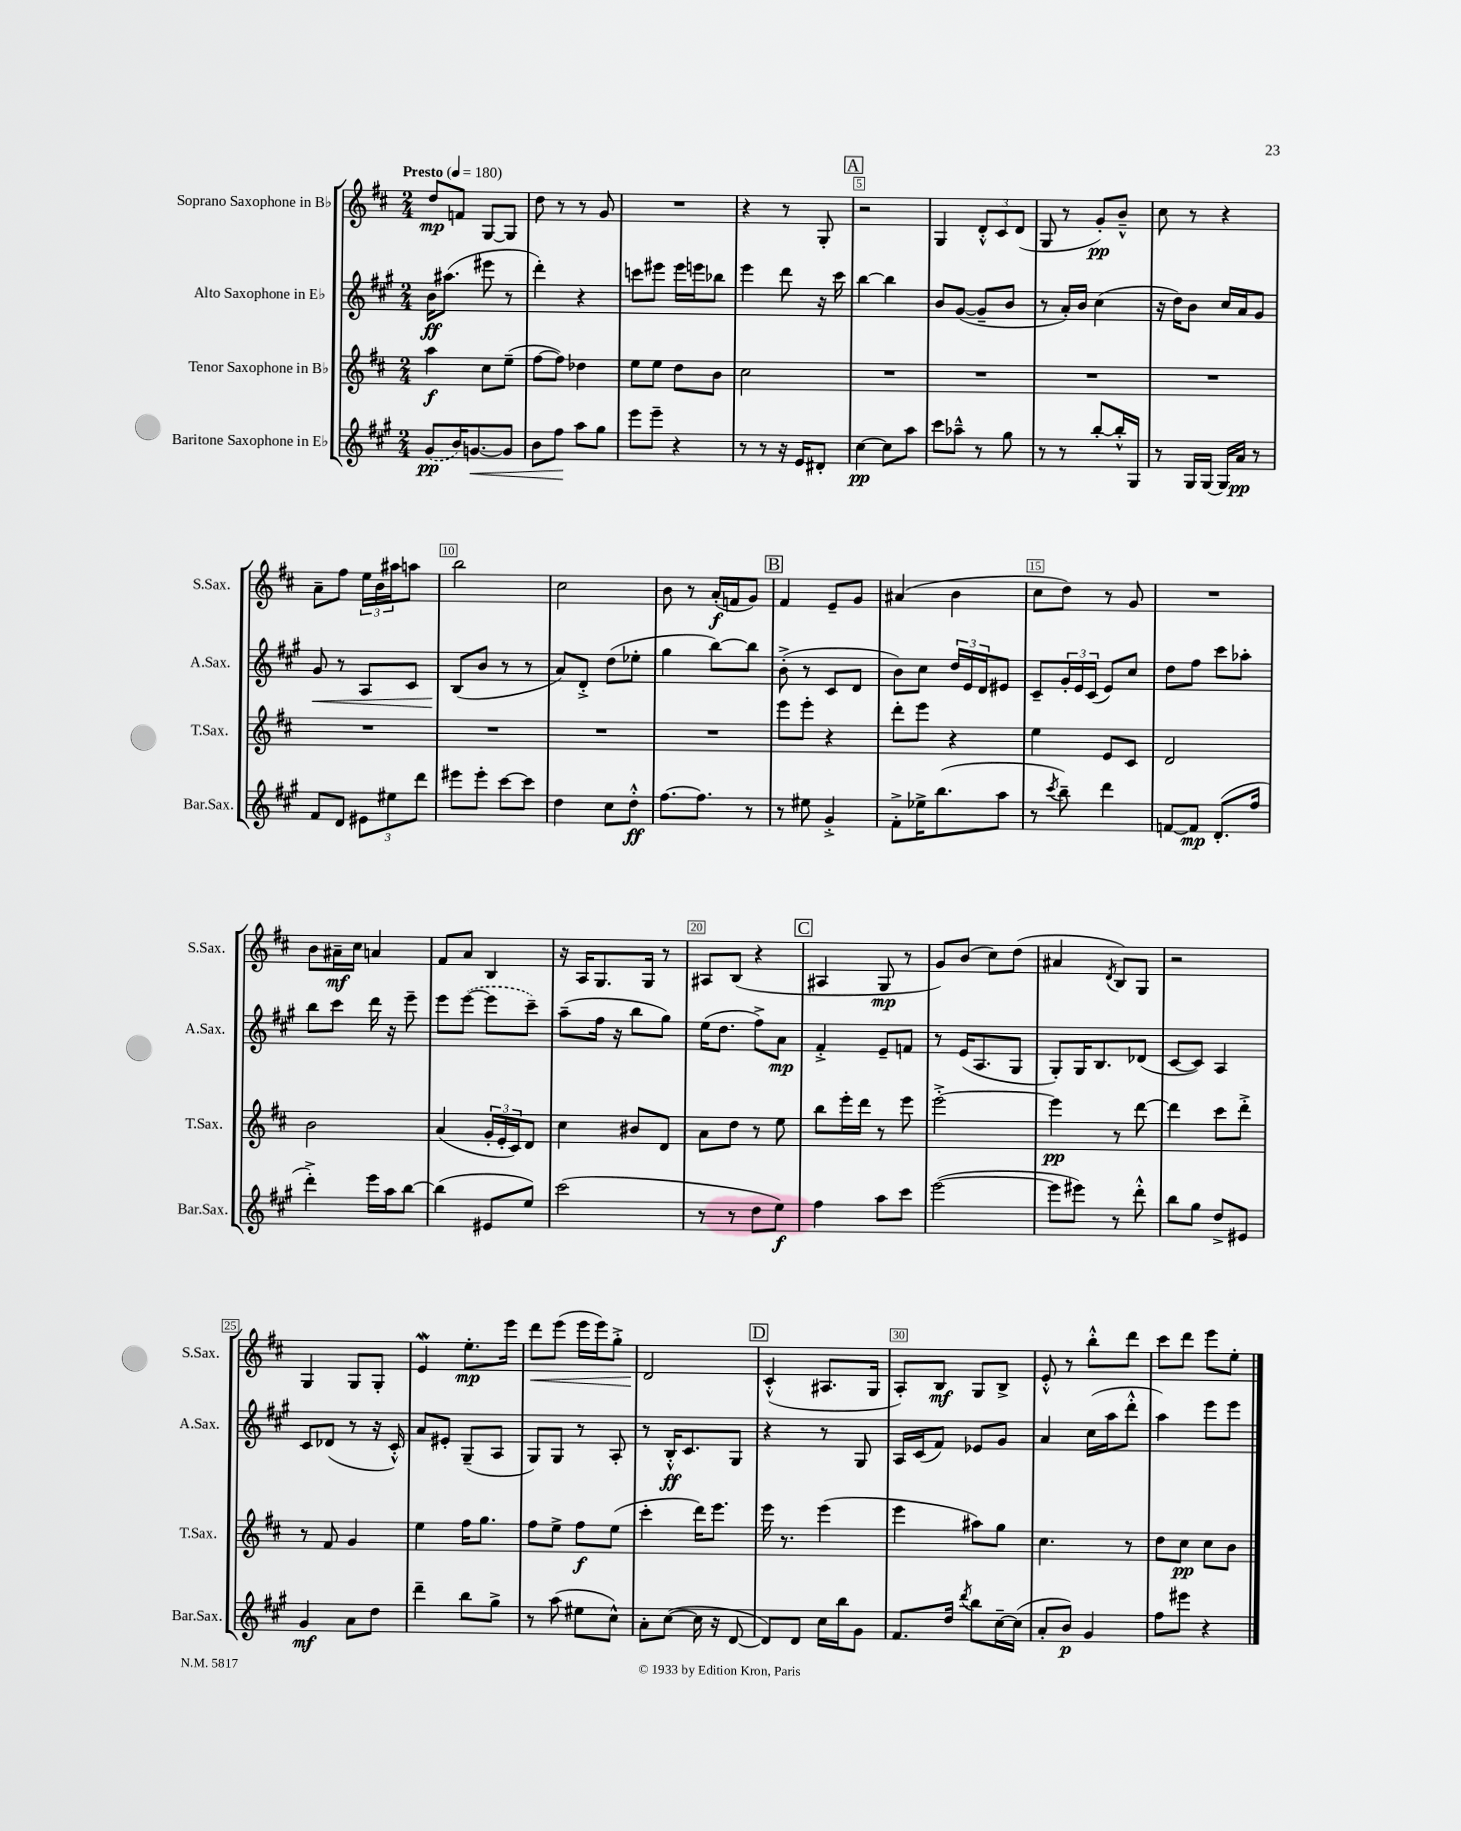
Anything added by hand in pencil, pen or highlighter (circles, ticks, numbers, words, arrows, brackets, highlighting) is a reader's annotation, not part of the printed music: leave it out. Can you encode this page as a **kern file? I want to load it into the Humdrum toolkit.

**kern	**kern	**kern	**kern
*staff4	*staff3	*staff2	*staff1
*clefG2	*clefG2	*clefG2	*clefG2
*k[f#c#g#]	*k[f#c#]	*k[f#c#g#]	*k[f#c#]
*M2/4	*M2/4	*M2/4	*M2/4
*MM180	*MM180	*MM180	*MM180
(8g#/L	4aa\	16b\LK	8dd/L
.	.	(8.aa#\J	.
16b/K)	.	.	8f/J
[8.g/	.	.	.
.	8cc#\L	8eee#\	[8G/L
8g/]J	(8ee~\J	8r	8G/]J
=	=	=	=
8b\L	[8ff#\L	4ddd'\)	8dd\
8ff#\J	8ff#\]J)	.	8r
8aa\L	4dd-\	4r	8r
8gg#\J	.	.	8g/
=	=	=	=
8eee\L	8ee\L	8ccc\L	2r
8eee~\J	8ee\J	8eee#\J	.
4r	8dd\L	16eee#\LL	.
.	.	16eee\J	.
.	8b\J	8bb-\J	.
=	=	=	=
8r	2cc#\	4eee\	4r
8r	.	.	.
16r	.	8ddd\	8r
16e/LK	.	.	.
8d#'/J	.	16r	8G'/
.	.	16ccc#\	.
=	=	=	=
[4cc#\	2r	[4bb\	2r
8cc#\]L	.	4bb\]	.
8aa\J	.	.	.
=	=	=	=
8ccc#\L	2r	8b/L	4G/
8aa-~^^\J	.	([8g#/J	.
8r	.	8g#~/]L	12d'^^/L
.	.	.	12c#/
8gg#\	.	8b/J	.
.	.	.	(12d/J
=	=	=	=
8r	2r	8r	8G/
8r	.	16a'/LL)	8r
.	.	16b/JJ	.
[8bb'/L	.	(4cc#\	8g'/L)
16bb'^^/]L	.	.	8b~^^/J
16G#/JJ	.	.	.
=	=	=	=
8r	2r	16r	8cc#\
.	.	16dd\LK)	.
16G#/LL	.	8b\J	8r
[16G#/JJ	.	.	.
16G#/]LL	.	16cc#/LL	4r
16a/JJ	.	16a/J	.
8r	.	8g#/J	.
=	=	=	=
8f#/L	2r	8g#/	8a~\L
8d/J	.	8r	8ff#\J
12e#\L	.	8A/L	24ee\LL
.	.	.	24b\
12ee#\	.	.	24aa#\J
.	.	8c#/J	8aa\J
12ddd\J	.	.	.
=	=	=	=
8eee#\L	2r	(8B/L	2bb\
8eee#'\J	.	8b/J	.
[8ccc#\L	.	8r	.
8ccc#\]J	.	8r	.
=	=	=	=
4dd\	2r	8a/L)	2cc#\
.	.	8d'^/J	.
8cc#\L	.	(8dd\L	.
8dd'^^\J	.	8ee-'\J	.
=	=	=	=
[8.ff#\L	2r	4gg#\	8b\
.	.	.	8r
8.ff#\]J	.	.	.
.	.	[8bb\L)	(16a'/LL
.	.	.	16f/J
8r	.	8bb\]J	8g/J)
=	=	=	=
8r	8eee\L	(8b'^\	4f#/
8ee#\	8eee'\J	8r	.
4g#'^/	4r	8c#/L	8e~/L
.	.	8d/J	8g/J
=	=	=	=
8f#'^\L	8ddd'\L	8b\L)	(4a#/
16ee-^\K	8eee\J	8cc#\J	.
(8.bb\	.	.	.
.	4r	24dd/LL	4b\
.	.	24e/	.
.	.	24d/J	.
8aa\J	.	8e#/J	.
=	=	=	=
8r	4ee\	8c#~/L	8cc#\L
8qccc#/	.	.	.
8bb~\)	.	24g#'/L	8dd\J)
.	.	24e/	.
.	.	(24c#/JJ	.
4ddd\	8e/L	8e/L)	8r
.	8c#/J	8cc#/J	8g/
=	=	=	=
[8f/L	2d/	8dd\L	2r
8f/]J	.	8ff#\J	.
(8.d'/L	.	8ccc#\L	.
.	.	8aa-'\J	.
16ff#/Jk	.	.	.
=	=	=	=
4ddd'^\)	2b\	8bb\L	8b\L
.	.	8ccc#\J	16a#~\L
.	.	.	16cc#\JJ
16eee\LL	.	16ddd\	4a/
16aa\J	.	16r	.
[8bb\J	.	8eee~\	.
=	=	=	=
(4bb\]	(4a/	8eee\L	8f#/L
.	.	([8eee\J	8a/J
8e#/L	24g'/LL	8eee\]L	4B/
.	24e'/	.	.
.	24c#/J)	.	.
8ee/J)	8d/J	8ccc#~\J)	.
=	=	=	=
(2ccc#\	4cc#\	(8aa~\L	16r
.	.	.	16A/LK
.	.	16ff#\Jk	8.G/
.	.	16r	.
.	8b#/L	8bb\L	.
.	.	.	16G/Jk
.	8d/J	8gg#\J)	8r
=	=	=	=
8r	8a\L	(16ee\LK	8A#/L
.	.	8.dd\J	.
8r	8dd\J	.	(8B/J
8dd\L	8r	8ff#^\L)	4r
8ee\J)	8ee\	8a\J	.
=	=	=	=
4ff#\	8bb\L	4f#'^/	4A#/
.	16eee'\L	.	.
.	16ddd\JJ	.	.
8aa\L	8r	8e~/L	8G/
8ccc#\J	8eee\	8f/J	8r
=	=	=	=
([2eee\	[2eee'^\	8r	8g/L)
.	.	(16e/LK	(8b/J
.	.	8.A/	.
.	.	.	8cc#\L)
.	.	8G#/J	(8dd\J
=	=	=	=
8eee\]L	4eee\]	8G#'/L)	4a#/
8eee#\J)	.	16G#/K	.
.	.	8.B/	.
.	.	.	8qd/
8r	8r	.	8B/L)
8ddd'^^\	[8ddd\	(8d-/J	8G/J
=	=	=	=
8bb\L	4ddd\]	[8c#/L	2r
8gg#\J	.	8c#/]J)	.
8dd^/L	8ccc#\L	4A/	.
8e#/J	8ddd'^\J	.	.
=	=	=	=
4g#/	8r	8c#/L	4G/
.	8f#/	(8d-/J	.
8a\L	4g/	8r	8G/L
8dd\J	.	16r	8G'/J
.	.	16c#'^^/)	.
=	=	=	=
4ddd~\	4ee\	8a/L	4e/
.	.	8e#'/J	.
8bb\L	16ff#\LK	(8G#~/L	8.ee'\L
.	8.gg\J	.	.
8gg#^\J	.	8A/J	.
.	.	.	16eee\Jk
=	=	=	=
8r	8ff#\L	8G#/L)	8ddd\L
(8aa\	8ee^\J	8G#/J	(8eee\J
8ee#\L	8ff#\L	8r	16eee\LL
.	.	.	16eee\J)
8cc#^^\J)	(8ee\J	8A'/	8gg'^\J
=	=	=	=
8a'\L	4ccc#'\	8r	2d/
([8cc#\J	.	16B'^^/LK	.
.	.	8.c#/	.
16cc#\]	16ddd\LK)	.	.
16r	8.eee\J	.	.
[8d/	.	8G#/J	.
=	=	=	=
8d/]L)	16eee\	4r	(4c#'^^/
.	8.r	.	.
8d/J	.	.	.
16cc#\LL	(4eee\	8r	8.A#/L
16bb\J	.	.	.
8g#\J	.	8G#/	.
.	.	.	16G/Jk
=	=	=	=
8.f#/L	4eee\	16A/LL	8A'/L)
.	.	(16c#/J	.
.	.	8f#/J)	8B/J
16dd/Jk	.	.	.
8qddd/	.	.	.
8bb\L	8aa#\L)	8e-/L	8G/L
[16cc#~\L	8gg\J	8g#/J	8B^/J
(16cc#\]JJ	.	.	.
=	=	=	=
8a'/L	4.cc#\	4a/	8e'^^/
8b/J)	.	.	8r
4g#/	.	(16cc#\LL	8bb'^^\L
.	.	16aa\J	.
.	8r	8ddd'^^\J	8ddd\J
=	=	=	=
8ff#\L	8dd\L	4aa\)	8ccc#\L
8eee#\J	8cc#\J	.	8ddd\J
4r	8cc#\L	8eee\L	8eee\L
.	8b\J	8eee\J	8ee'\J
==	==	==	==
*-	*-	*-	*-
